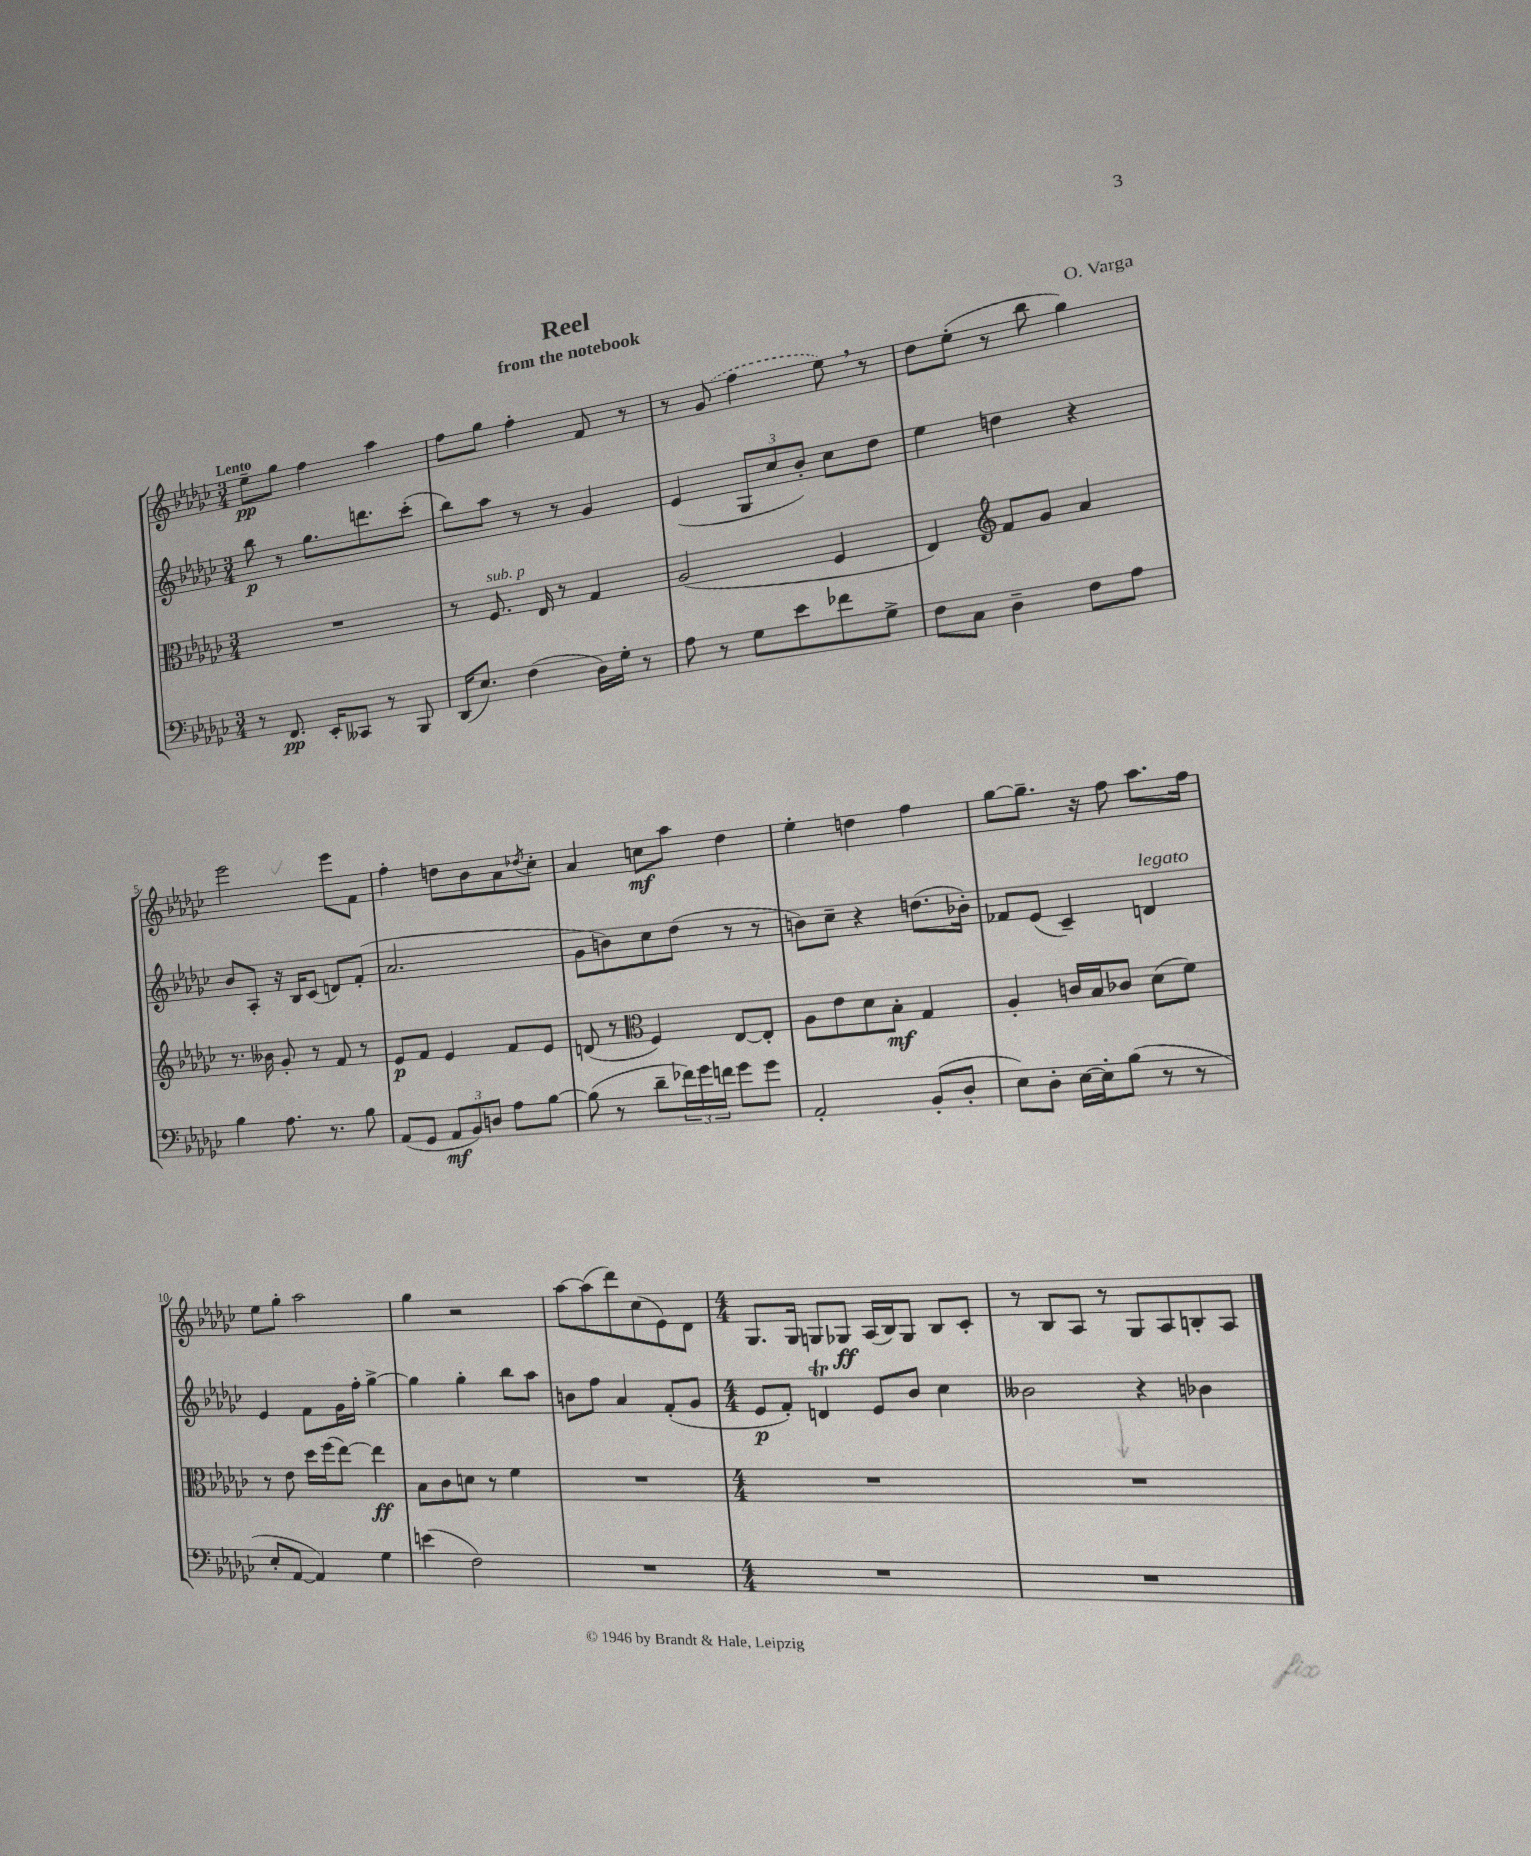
\header { title = "Reel" composer = "O. Varga" subtitle = "from the notebook" }
<<
\new StaffGroup <<
\new Staff = "s0" {
    \clef treble \key ges \major \numericTimeSignature \time 3/4 \tempo "Lento"
    ees''8--\pp ges''8 f''4 aes''4 |
    f''8 ges''8 f''4-. f'8 r8 |
    r8 \once \slurDashed ges'8( f''4 ees''8) \breathe r8 |
    des''8 ees''8-.( r8 bes''8 ges''4) |
    ees'''2 ees'''8 f'8 |
    f''4-. d''8 bes'8 aes'8 \acciaccatura { des''8 } ces''8-. |
    aes'4 c''8\mf aes''8 des''4 |
    ees''4-. d''4 f''4 |
    ges''8~ ges''8.-- r16 f''8 aes''8. f''16 |
    ees''8 ges''8-. aes''2 |
    ges''4 r2 |
    aes''8~ aes''8( des'''8) ces''8( ees'8) des'8 |
    \numericTimeSignature \time 4/4 ges8. ges16 g8 ges8\ff aes16( bes16) ges8 bes8 ces'8-. |
    r8 bes8 aes8 r8 ges8 aes8 b8-. aes8 \bar "|." |
}
\new Staff = "s1" {
    \clef treble \key ges \major \numericTimeSignature \time 3/4
    bes''8\p r8 ges''8. d'''8. ces'''8-.( |
    bes''8) aes''8 r8 r8 ges'4 |
    ees'4( \tuplet 3/2 { ges8 ces''8 bes'8-.) } ces''8 des''8 |
    ees''4 d''4 r4 |
    bes'8 aes8-. r16 bes16 ces'8( d'8) f'8-.( |
    aes'2. |
    ges'8 b'8) ces''8 des''8( r8 r8 |
    b'8) ces''8-- r4 d''8.( bes'16-.) |
    fes'8 ees'8( ces'4--) d'4^\markup { \italic "legato" } |
    ees'4 f'8 ges'16 f''16-. ges''4~-> |
    ges''4 ges''4-. bes''8 aes''8 |
    b'8 f''8 aes'4 f'8-.( ges'8 |
    \numericTimeSignature \time 4/4 ees'8\p f'8-.) d'4\trill ees'8 bes'8 ces''4 |
    beses'2 r4 bes'4 \bar "|." |
}
\new Staff = "s2" {
    \clef alto \key ges \major \numericTimeSignature \time 3/4
    R2. |
    r8 f8.^\markup { \italic "sub. p" } ees16 r8 ges4 |
    aes2( f4 |
    ees4) \clef treble f'8 ges'8 aes'4 |
    r8. beses'16 ges'8-. r8 f'8 r8 |
    ees'8\p f'8 ees'4 f'8 ees'8 |
    d'8( r8 \clef alto f4) ees8~ ees8-. |
    aes8 ees'8 des'8 bes8-.\mf ges4 |
    aes4-. c'16 bes16 ces'8 des'8( f'8) |
    r8 ees'8 des''16 f''16( ees''8~) ees''4\ff |
    bes8 ces'8 d'8 r8 f'4 |
    R2. |
    \numericTimeSignature \time 4/4 R1 |
    R1 \bar "|." |
}
\new Staff = "s3" {
    \clef bass \key ges \major \numericTimeSignature \time 3/4
    r8 f,8.\pp ees,16-. ceses,8 r8 bes,,8 |
    des,16( ees8.) f4( des16) ges16-. r8 |
    aes8 r8 ges8 ees'8 fes'8 ges8-> |
    f8 ces8 des4-- f8 aes8 |
    bes4 aes8. r8. bes8 |
    aes,8( ges,8 \tuplet 3/2 { aes,8\mf bes,8) d8 } aes8 bes8~ |
    bes8( r8 des'8-- \tuplet 3/2 { fes'16) ges'16 f'16 } ges'8 ges'8 |
    aes,2-. bes,8-.( des8-. |
    ees8) des8-. ees16~ ees16-. bes8( r8 r8 |
    ees8-. aes,8~ aes,4) ges4 |
    e'4( f2) |
    R2. |
    \numericTimeSignature \time 4/4 R1 |
    R1 \bar "|." |
}
>>
>>
